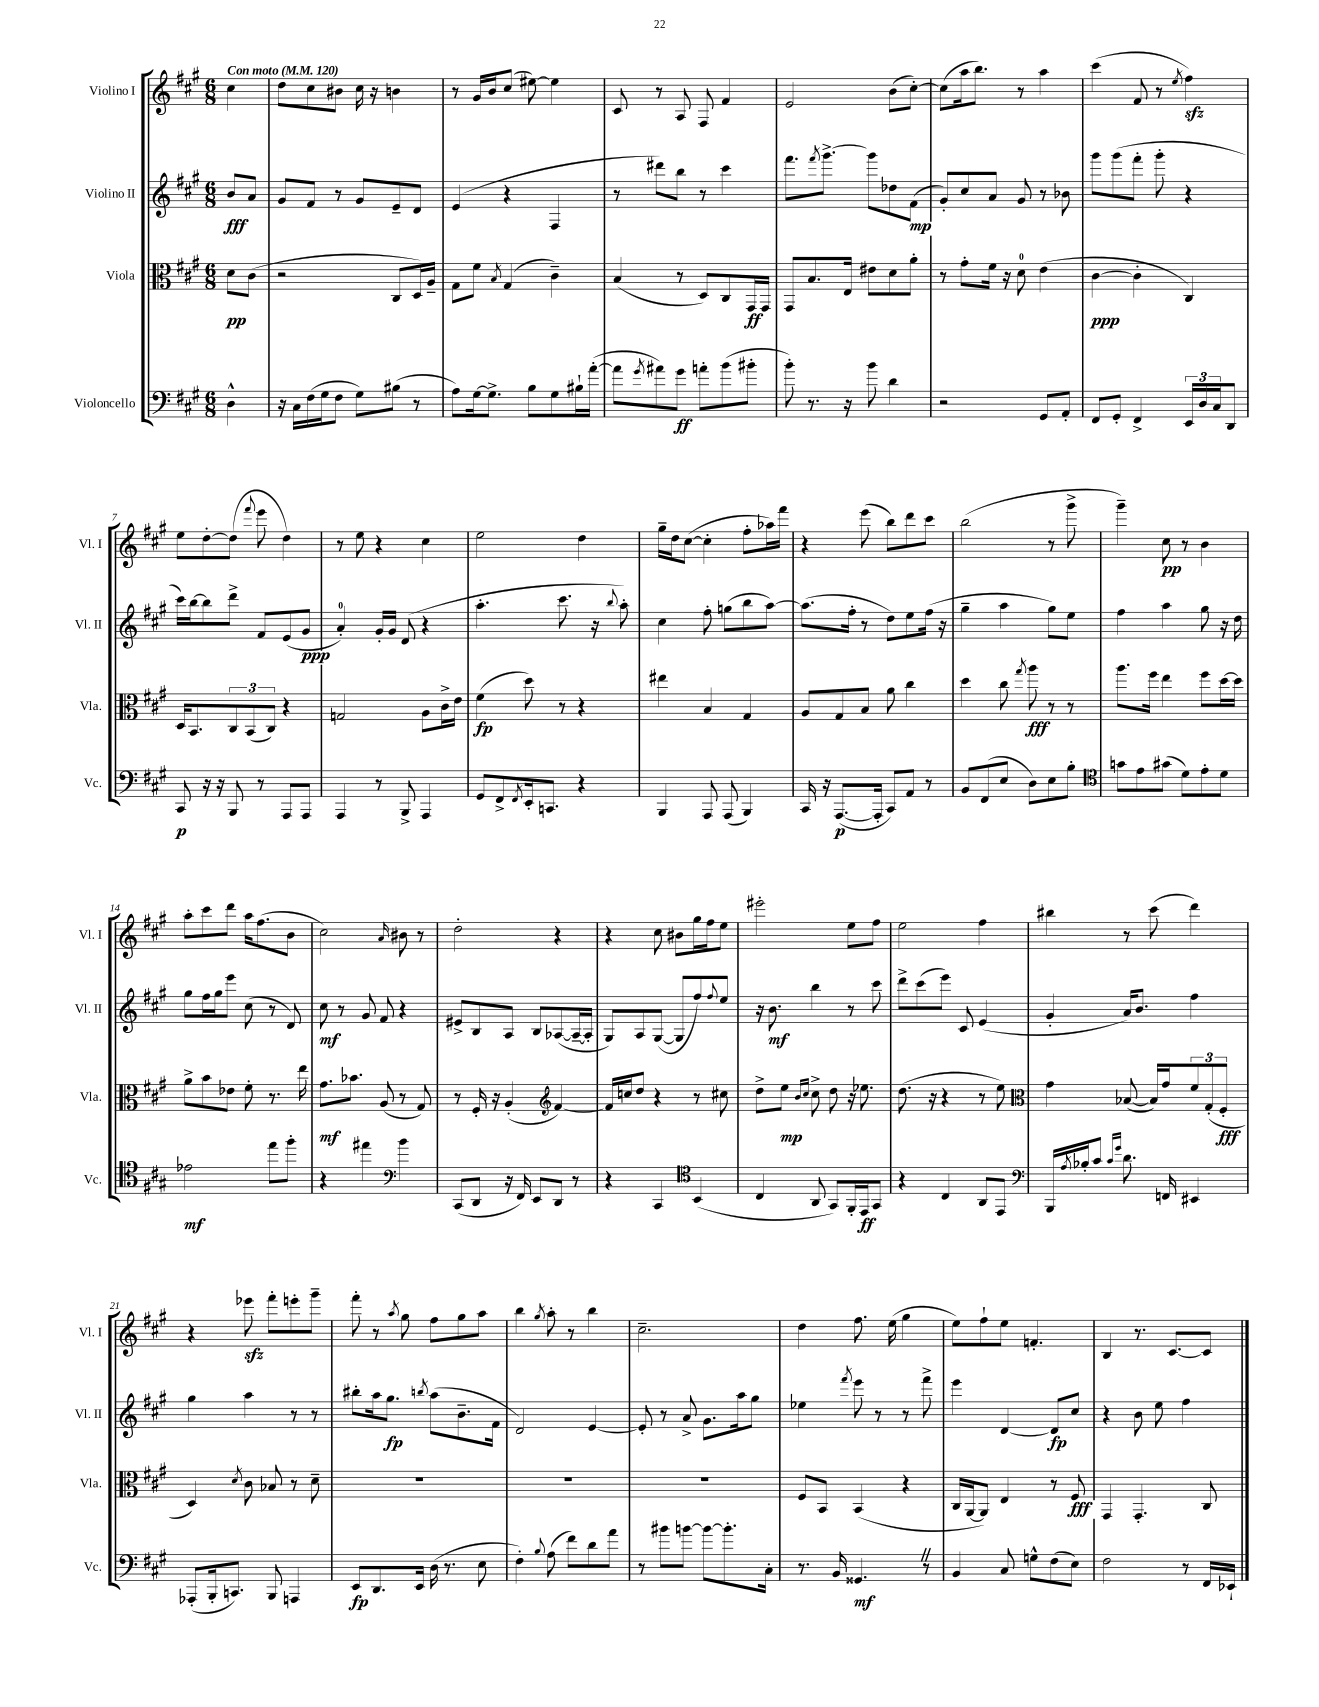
<<
\new StaffGroup <<
\new Staff = "s0" \with { instrumentName = "Violino I" shortInstrumentName = "Vl. I" } {
    \clef treble \key a \major \numericTimeSignature \time 6/8 \partial 4 \tempo "Con moto" 4 = 120
    cis''4 |
    d''8 cis''8 bis'8 cis''16 r16 b'4 |
    r8 gis'16 b'16 cis''8( eis''8~) eis''4 |
    cis'8 r8 a8 fis8 fis'4 |
    e'2 b'8( cis''8~-.) |
    cis''8( a''16 b''8.) r8 a''4 |
    cis'''4( fis'8 r8 \acciaccatura { e''8 } fis''4\sfz) |
    e''8 d''8~-. d''8( \appoggiatura { fis'''8 } e'''8 d''4) |
    r8 e''8 r4 cis''4 |
    e''2 d''4 |
    gis''16-- d''16 cis''8~( cis''4-. fis''8-. aes''16) fis'''16 |
    r4 e'''8( b''8) d'''8 cis'''8 |
    b''2( r8 gis'''8-> |
    gis'''4--) cis''8\pp r8 b'4 |
    a''8-. cis'''8 d'''8 a''16 fis''8.( b'8 |
    cis''2) \grace { a'16 } bis'8 r8 |
    d''2-. r4 |
    r4 cis''8 bis'8 gis''16 fis''16 e''8 |
    eis'''2-. e''8 fis''8 |
    e''2 fis''4 |
    bis''4 r8 cis'''8( d'''4) |
    r4 ees'''8\sfz fis'''8-. e'''8-. gis'''8-- |
    fis'''8-. r8 \acciaccatura { a''8 } gis''8 fis''8 gis''8 a''8 |
    b''4 \acciaccatura { gis''8 } a''8-. r8 b''4 |
    cis''2.-- |
    d''4 fis''8. e''16( gis''4 |
    e''8) fis''8-! e''8 f'4.-. |
    b4 r8. cis'8.~ cis'8 \bar "|." |
}
\new Staff = "s1" \with { instrumentName = "Violino II" shortInstrumentName = "Vl. II" } {
    \clef treble \key a \major \numericTimeSignature \time 6/8 \partial 4
    b'8\fff a'8 |
    gis'8 fis'8 r8 gis'8 e'8-- d'8 |
    e'4( r4 fis4 |
    r8 dis'''8) b''8 r8 cis'''4 |
    fis'''8. \acciaccatura { fis'''8 } gis'''8.~-> gis'''8 des''8 fis'8\mp( |
    gis'8-.) cis''8 a'8 gis'8 r8 bes'8 |
    gis'''8 gis'''8( fis'''8-. gis'''8-. r4 |
    cis'''16) b''16~ b''8 d'''8-> fis'8 e'8( gis'8\ppp |
    a'4-0-.) gis'16-. gis'16 d'8( r4 |
    a''4.-. cis'''8. r16 \appoggiatura { b''8 } a''8-.) |
    cis''4 fis''8-. g''8( b''8 a''8~) |
    a''8.( fis''16-. r8 d''8) e''8 fis''16( r16 |
    gis''4-- a''4 gis''8) e''8 |
    fis''4 a''4 gis''8 r16 d''16 |
    gis''8 fis''16 gis''16 e'''8 cis''8( r8 d'8) |
    cis''8\mf r8 gis'8 fis'8 r4 |
    eis'8-> b8 a8 b8 aes8~( aes16~-- aes16-. |
    gis8) a8 gis8~( gis8 fis''8) \appoggiatura { fis''8 } e''8 |
    r16 b'8.\mf b''4 r8 cis'''8 |
    d'''8-> cis'''8( e'''8) cis'8 e'4( |
    gis'4-. a'16) b'8. fis''4 |
    gis''4 a''4 r8 r8 |
    bis''8-. a''16 gis''8.\fp \acciaccatura { b''8 } a''8( b'8.-- fis'16 |
    d'2) e'4~ |
    e'8-. r8 a'8-> gis'8. a''16 gis''8 |
    ees''4 \acciaccatura { fis'''8 } e'''8 r8 r8 fis'''8-> |
    e'''4 d'4~ d'8\fp cis''8 |
    r4 b'8 e''8 fis''4 \bar "|." |
}
\new Staff = "s2" \with { instrumentName = "Viola" shortInstrumentName = "Vla." } {
    \clef alto \key a \major \numericTimeSignature \time 6/8 \partial 4
    d'8\pp cis'8( |
    r2 cis8 d16) a16-- |
    gis8 fis'8 \acciaccatura { b8 } gis4( cis'4--) |
    b4( r8 d8) cis8 gis,16\ff gis,16 |
    gis,8 b8. e16 eis'8 d'8 a'8-. |
    r8 gis'8-. fis'16 r16 d'8-0 e'4( |
    cis'4~\ppp cis'4-. cis4) |
    d16 b,8. \tuplet 3/2 { cis8 b,8( cis8) } r4 |
    g2 a8 cis'16-> e'16 |
    fis'4\fp( d''8) r8 r4 |
    eis''4 b4 gis4 |
    a8 gis8 b8 a'8 cis''4 |
    d''4 cis''8 \acciaccatura { gis''8 } a''8\fff r8 r8 |
    a''8. fis''16 e''4 fis''8 d''16~ d''16 |
    a'8-> b'8 ees'8 fis'8-. r8. e''16 |
    gis'8.\mf bes'8. a8( r8 gis8) |
    r8 fis16-. r16 a4-.( \clef treble fis'4~) |
    fis'16 c''16 d''8 r4 r8 cis''8 |
    d''8-> e''8\mp \grace { b'16 cis''16 } cis''8-> d''8 r16 ees''8. |
    d''8.( r16 r4 r8 e''8) |
    \clef alto gis'4 bes8~( bes16) gis'16 \tuplet 3/2 { fis'8 gis8-.( fis8-.\fff } |
    d4) \acciaccatura { d'8 } cis'8 bes8 r8 d'8-- |
    R2. |
    R2. |
    R2. |
    fis8 b,8 b,4( r4 |
    cis16 a,16~ a,8) e4 r8 fis8\fff |
    gis,4 gis,4.-. cis8 \bar "|." |
}
\new Staff = "s3" \with { instrumentName = "Violoncello" shortInstrumentName = "Vc." } {
    \clef bass \key a \major \numericTimeSignature \time 6/8 \partial 4
    d4-^ |
    r16 cis16 fis16( gis16 fis8 gis8) bis8( r8 |
    a8) gis16~ gis8.-> b8 gis8 bis16-! a'16~-.( |
    a'8 \acciaccatura { gis'8 } ais'8) gis'8\ff a'8-. b'8( bis'8-. |
    b'8-.) r8. r16 b'8 d'4 |
    r2 gis,8 a,8-. |
    fis,8 gis,8-. fis,4-> \tuplet 3/2 { e,16 d16 cis16 } d,8 |
    cis,8\p r16 r16 b,,8 r8 a,,8 a,,8 |
    a,,4 r8 b,,8-> a,,4 |
    gis,8 fis,8-> \acciaccatura { fis,8 } e,16-. c,8. r4 |
    b,,4 a,,8 a,,8( b,,4) |
    cis,16 r16 a,,8.~\p( a,,16-. cis,8) a,8 r8 |
    b,8 fis,8( e8 d8) e8 b8-. |
    \clef tenor g'8 e'8 gis'8( d'8) e'8-. d'8 |
    ees'2\mf e''8 fis''8-. |
    r4 eis''4 \clef bass b'4 |
    cis,8( d,8 r16 fis,16) e,8 d,8 r8 |
    r4 cis,4 \clef tenor b,4( |
    cis4 a,8 gis,8) fis,16-. e,16\ff gis,8 |
    r4 cis4 a,8 e,8 |
    \clef bass b,,16 \acciaccatura { a8 } bes16-. cis'8 \grace { cis'16 gis'16 } d'8. f,16 eis,4 |
    aes,,8-.( b,,16-. c,8.) b,,8 a,,4 |
    e,8\fp d,8. e,16 d16( r8. e8 |
    fis4-.) \appoggiatura { b8 } a8( fis'8) d'8 a'8 |
    r8 bis'8 b'8~ b'8~ b'8.-. cis16-. |
    r8. b,16 gisis,4.\mf \once \override BreathingSign.text = \markup { \musicglyph "scripts.caesura.straight" } \breathe r8 |
    b,4 cis8 g8-^ fis8( e8) |
    fis2 r8 fis,16 ees,16-! \bar "|." |
}
>>
>>
